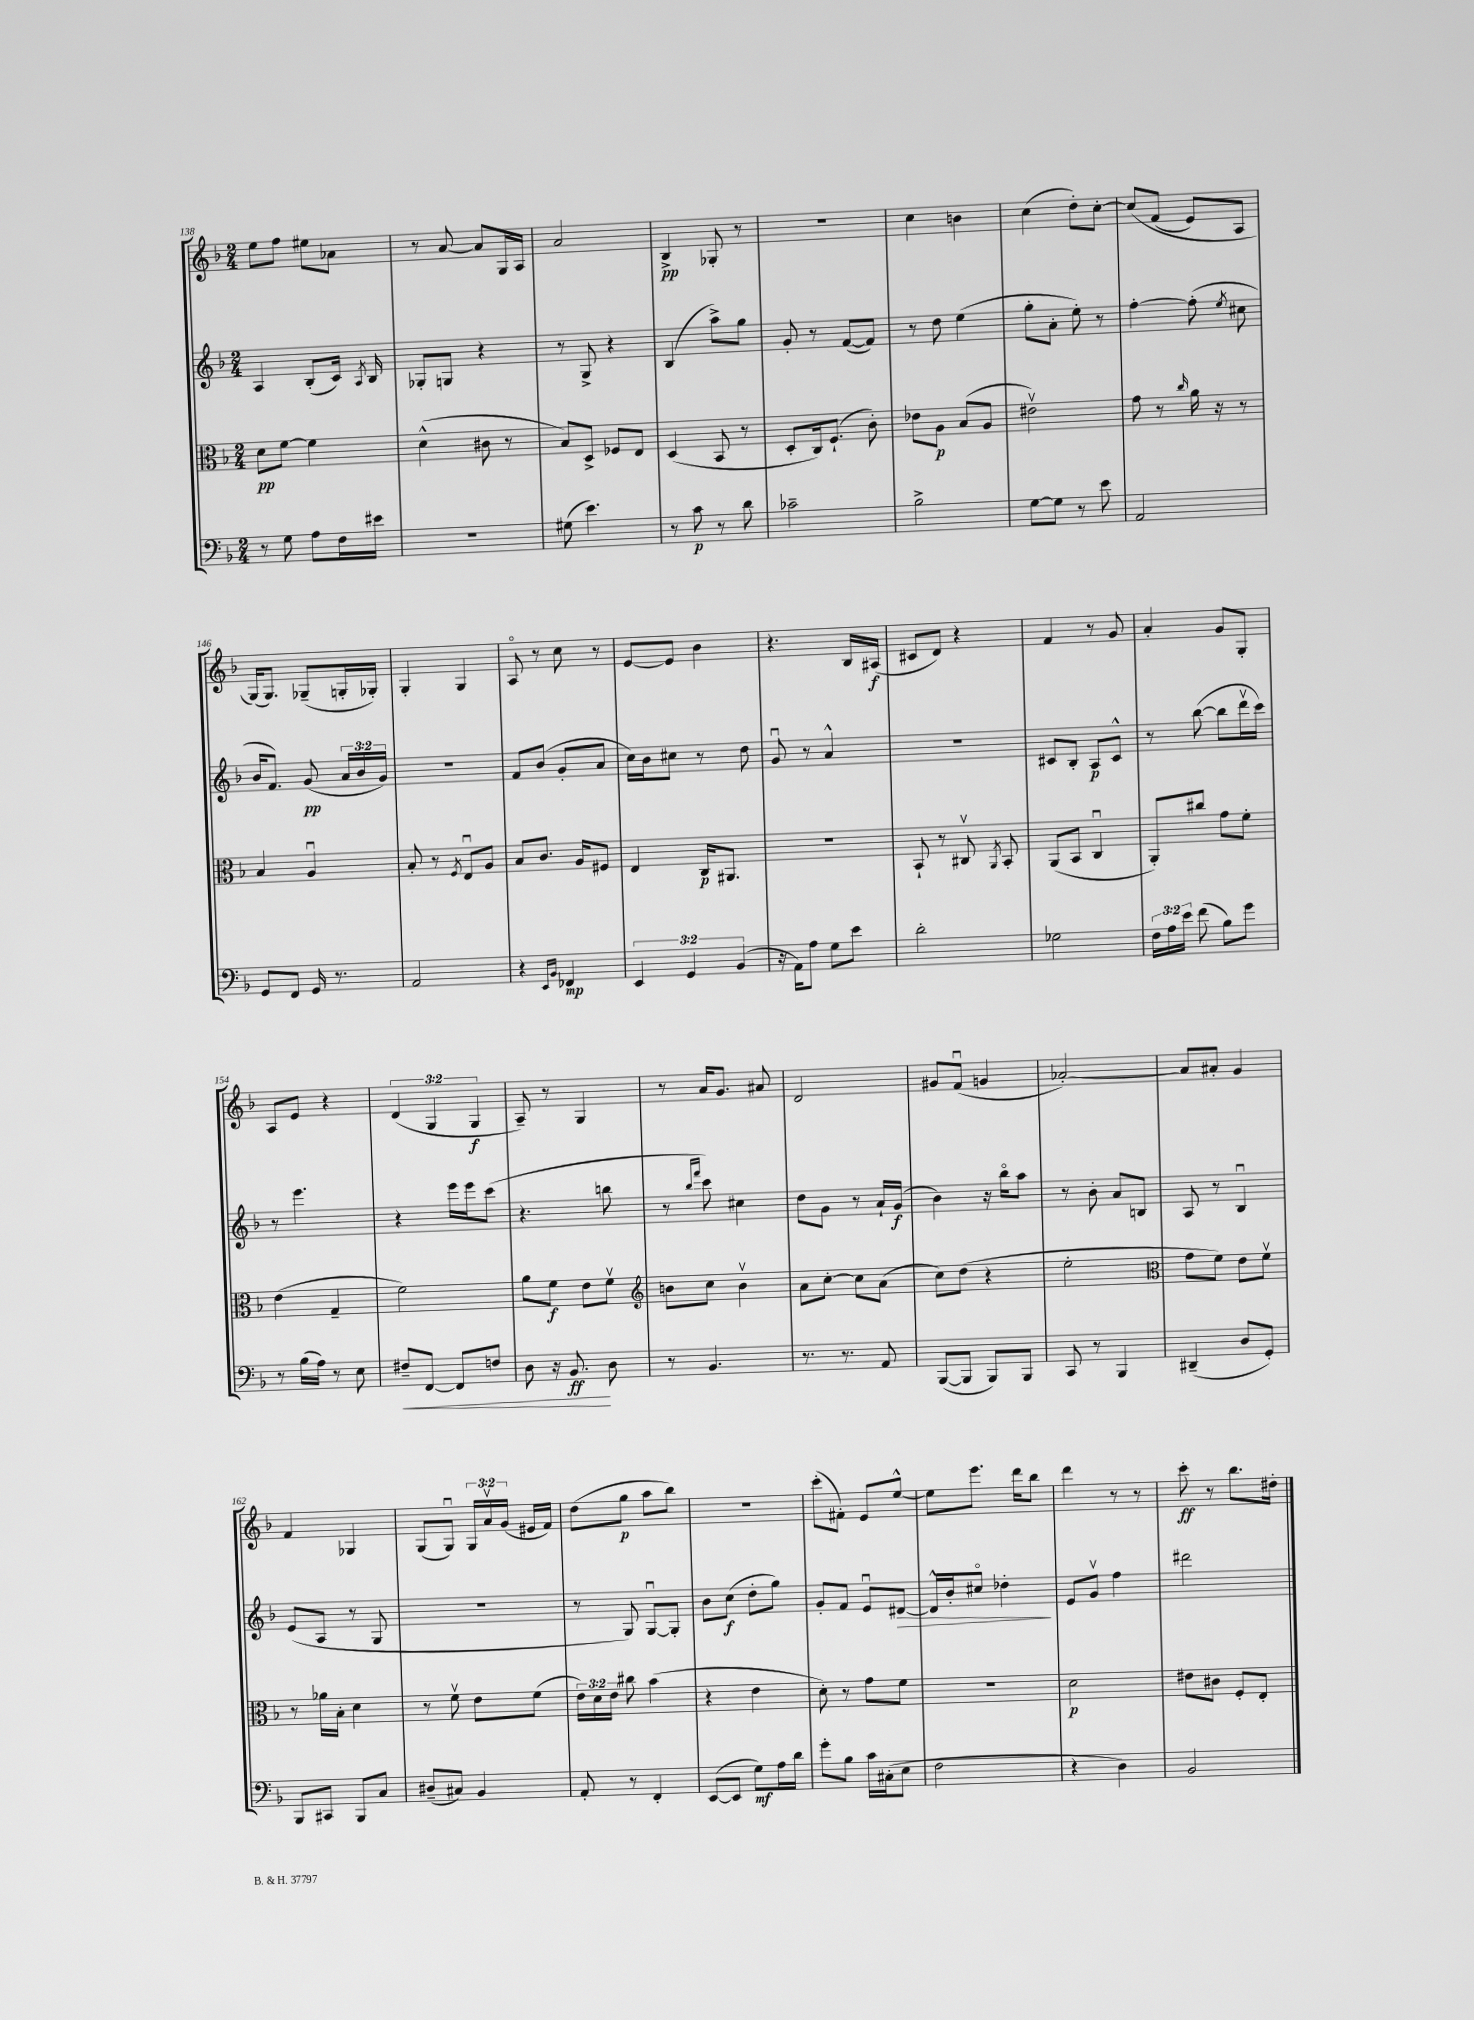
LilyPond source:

<<
\new StaffGroup <<
\new Staff = "s0" {
    \clef treble \key f \major \numericTimeSignature \time 2/4 \override Staff.TupletNumber.text = #tuplet-number::calc-fraction-text
    \autoBeamOff e''8[ f''8] eis''8[ aes'8] |
    r8 a'8~ a'8[ g16 a16] |
    a'2 |
    bes4->\pp ges8-. r8 |
    R2 |
    c''4 b'4 |
    c''4( d''8[-.) c''8]~-. |
    c''8[\( f'8]( e'8[) a8] |
    g16[(\) g8.]) ges8[--( g16-. ges16]-.) |
    g4-. g4 |
    a8\flageolet r8 c''8 r8 |
    e'8[~ e'8] bes'4 |
    r4. bes16[ ais16]\f( |
    cis'8[ d'8]) r4 |
    f'4 r8 g'8 |
    a'4-. g'8[ g8]-. |
    a8[ e'8] r4 |
    \tuplet 3/2 { d'4( g4 g4\f } |
    a8--) r8 g4 |
    r8 a'16[ g'8.] ais'8 |
    d'2 |
    gis'8[ f'8]\downbow( g'4 |
    aes'2~-.) |
    aes'8[ ais'8]-. g'4 |
    f'4 ges4 |
    g8[( g8]\downbow) \tuplet 3/2 { g16[ a'16\upbow g'16]( } eis'16[ f'16]) |
    d''8[( g''8]\p a''8[ bes''8]) |
    R2 |
    c'''8[-.( fis'8]-.) e'8[ e''8]~-^ |
    e''8[ e'''8.] d'''16[ bes''8] |
    d'''4 r8 r8 |
    c'''8-.\ff r8 bes''8.[ dis''16]-. \bar "|." |
}
\new Staff = "s1" {
    \clef treble \key f \major \numericTimeSignature \time 2/4 \override Staff.TupletNumber.text = #tuplet-number::calc-fraction-text
    \autoBeamOff a4 bes8[-.( c'16]) \acciaccatura { a8 } bes16 |
    ges8[-. g8] r4 |
    r8 g8-> r4 |
    bes4( a''8[->) g''8] |
    g'8-. r8 f'8[~( f'8]) |
    r8 d''8 e''4( |
    g''8[-. a'8]-. e''8-.) r8 |
    f''4~-. f''8-.( \acciaccatura { e''8 } cis''8 |
    bes'16[ f'8.]) g'8\pp( \tuplet 3/2 { a'16[ bes'16 g'16]) } |
    r2 |
    f'8[ bes'8]( g'8[-. a'8] |
    c''16[) bes'16 cis''8] r8 d''8 |
    g'8\downbow r8 a'4-^ |
    r2 |
    cis'8[ bes8]-. a8[\p cis'8]-^ |
    r8 bes''8~( bes''8[ d'''16\upbow c'''16]) |
    r8 e'''4. |
    r4 e'''16[ e'''16 c'''8]( |
    r4. b''8 |
    r8 \grace { bes''16[ f'''16] } c'''8) cis''4 |
    d''8[ g'8] r8 a'16[-! g'16]\f( |
    bes'4) r16 bes''16[\flageolet a''8] |
    r8 bes'8-. a'8[ b8] |
    a8 r8 bes4\downbow |
    e'8[( a8] r8 g8 |
    R2 |
    r8 g8) g8[~\downbow g8]-. |
    bes'8[ c''8]\f( d''8[-. g''8]) |
    g'8[-. f'8] e'8[\downbow dis'8]~\> |
    dis'16[-^ bes'16-. cis''8]\flageolet des''4-.\! |
    e'8[ g'8]\upbow f''4 |
    dis'''2 \bar "|." |
}
\new Staff = "s2" {
    \clef alto \key f \major \numericTimeSignature \time 2/4 \override Staff.TupletNumber.text = #tuplet-number::calc-fraction-text
    \autoBeamOff d'8[\pp f'8]~ f'4 |
    d'4-^( cis'8 r8 |
    bes8[) d8]-> fes8[ e8] |
    d4( bes,8 r8 |
    d8[-. c16) f8.]-!( c'8-.) |
    ees'8[ a8]\p bes8[( a8] |
    eis'2\upbow) |
    g'8 r8 \grace { c''16 } a'16 r16 r8 |
    bes4 a4\downbow |
    bes8-. r8 \acciaccatura { f8 } e8[\downbow a8] |
    bes8[ c'8.] a16[ fis8] |
    e4 c16[\p ais,8.] |
    r2 |
    bes,8-! r8 cis8\upbow \acciaccatura { a,8 } bes,8-. |
    a,8[( bes,8] c4\downbow |
    a,8[-.) cis''8] g'8[ f'8]-. |
    e'4( g4-- |
    f'2) |
    a'8[ f'8]\f e'8[ f'8]\upbow |
    \clef treble b'8[ c''8] b'4\upbow |
    a'8[ c''8]~-. c''8[ a'8]( |
    c''8[) d''8]( r4 |
    e''2-. |
    \clef alto g'8[ f'8]) e'8[ f'8]\upbow |
    r8 aes'16[ bes16]-. d'4 |
    r8 f'8\upbow e'8[ f'8]( |
    \tuplet 3/2 { e'16[) d'16 e'16] } cis''8 bes'4( |
    r4 e'4 |
    d'8-.) r8 g'8[ f'8] |
    r2 |
    d'2\p |
    eis'8[ cis'8] f8[-. e8]-. \bar "|." |
}
\new Staff = "s3" {
    \clef bass \key f \major \numericTimeSignature \time 2/4 \override Staff.TupletNumber.text = #tuplet-number::calc-fraction-text
    \autoBeamOff r8 g8 a8[ f16 eis'16] |
    r2 |
    gis8( e'4.) |
    r8 c'8\p r8 d'8 |
    ces'2-- |
    bes2-> |
    g8[~ g8] r8 e'8 |
    a,2 |
    g,8[ f,8] g,16 r8. |
    a,2 |
    r4 \grace { e,16[ bes,16] } fes,4\mp |
    \tuplet 3/2 { e,4 g,4 bes,4( } |
    r16 a,16[) a8] g8[ e'8] |
    d'2-. |
    ges2 |
    \tuplet 3/2 { f16[ a16 e'16] } f'8( bes8[) g'8] |
    r8 bes16[( a16]) r8 e8 |
    fis8[--\< f,8]~ f,8[ f8] |
    d8 r16 bes,8.\ff\! d8 |
    r8 bes,4. |
    r8. r8. a,8 |
    bes,,8[~( bes,,8] bes,,8[) bes,,8] |
    c,8 r8 bes,,4 |
    dis,4--( d8[ g,8]-.) |
    bes,,8[ cis,8] bes,,8[ c8] |
    dis8[--( cis8]) bes,4 |
    a,8-. r8 f,4-. |
    e,8[~( e,8] g8[\mf) a16 d'16] |
    g'8[-. bes8] c'16[ cis16-.( e8] |
    f2 |
    r4 d4) |
    bes,2 \bar "|." |
}
>>
>>
\layout { \context { \Score currentBarNumber = #138 } }
